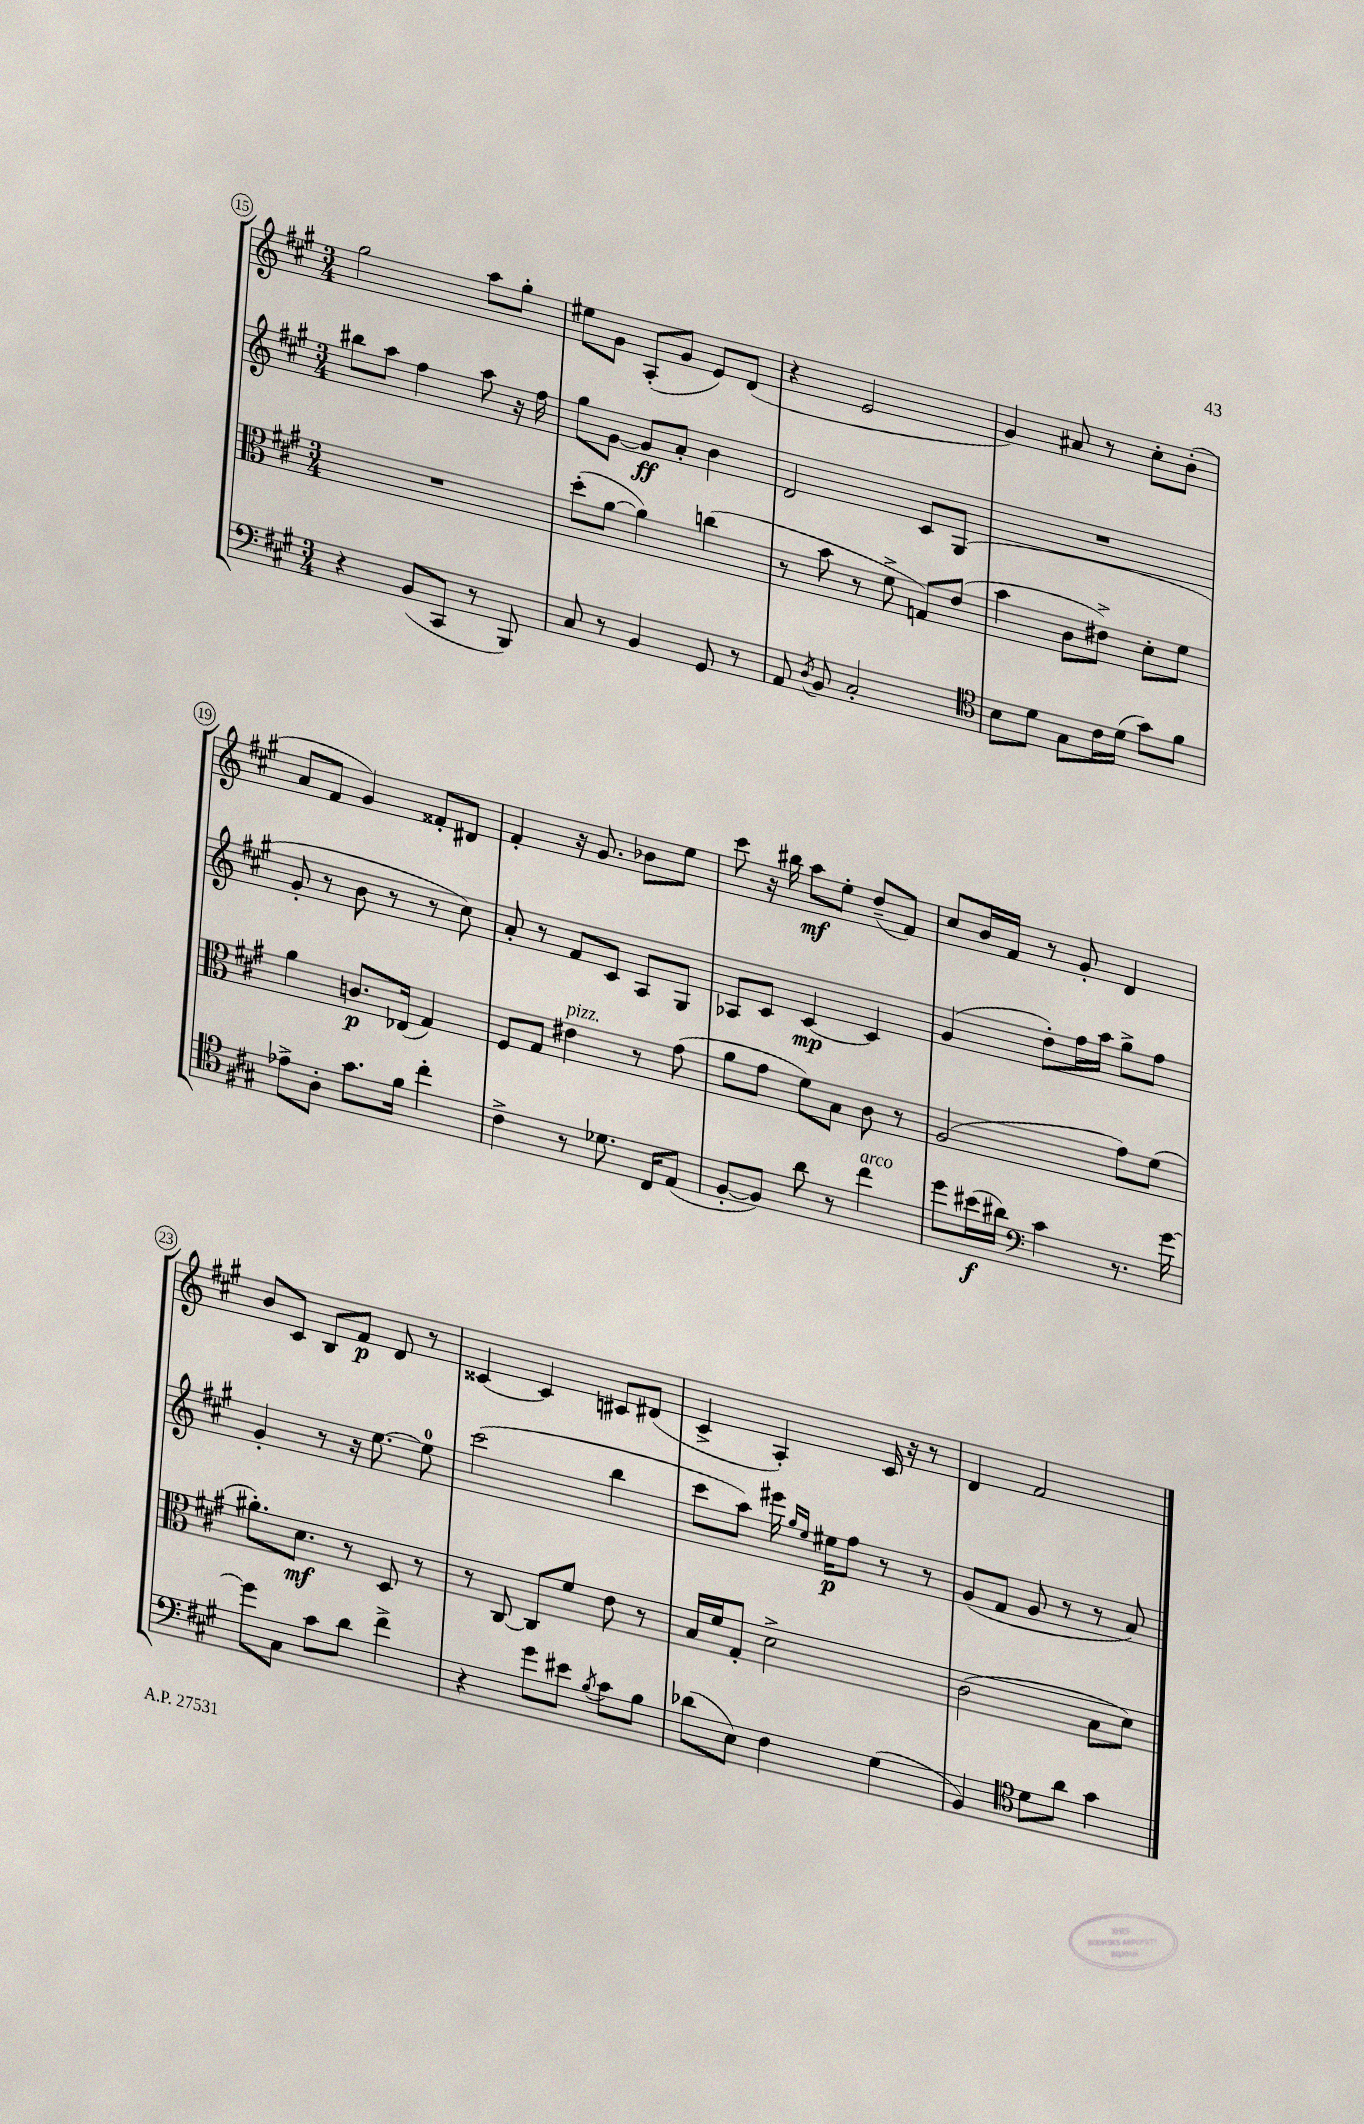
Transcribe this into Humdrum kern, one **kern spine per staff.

**kern	**kern	**kern	**kern
*staff4	*staff3	*staff2	*staff1
*clefF4	*clefC3	*clefG2	*clefG2
*k[f#c#g#]	*k[f#c#g#]	*k[f#c#g#]	*k[f#c#g#]
*M3/4	*M3/4	*M3/4	*M3/4
4r	2.r	8bb#	2gg#
.	.	8aa	.
(8BB	.	4ff#	.
8CC#	.	.	.
8r	.	8aa	8aa
8BBB)	.	16r	8gg#'
.	.	16ff#	.
=	=	=	=
8C#	(8dd'	8gg#	8ee#
8r	[8a	[8g#	8g#
4BB	4a])	8g#]	(8A'
.	.	8a'	8g#
8GG#	(4cc	4b	8e)
8r	.	.	(8d
=	=	=	=
8AA	8r	2d	4r
8qD	.	.	.
8BB	8b	.	.
2C#'	8r	.	2e
.	8f#^	.	.
.	8G)	8c#	.
.	(8e	(8G#	.
=	=	=	=
*clefC4	*	*	*
8B	4b	2.r	4g#)
8d	.	.	.
8G#	8c#	.	8a#
16c#	8e#^)	.	8r
(16d	.	.	.
8g#)	8d'	.	8cc#'
8f#	8f#	.	(8b'
=	=	=	=
8e-^	4a	8g#'	8a
8A'	.	8r	8f#
8.g#	8.c	8b	4g#)
.	.	8r	.
16f#	(16E-	.	.
4cc#'	4G#)	8r	8f##'
.	.	8cc#)	8d#
=	=	=	=
4c#^	8F#	8a'	4f#'
.	8G#	8r	.
8r	4e#	8f#	16r
.	.	.	8.g#
8.d-	.	8c#	.
.	8r	8A	8b-
16C#	.	.	.
(8E	(8g#	8G#	8ee
=	=	=	=
[8F#'	8a	8A-	8ccc#
8F#])	8g#	8c#	16r
.	.	.	16bb#
8a	8f#)	[4c#	8aa
8r	8B	.	8ee'
4cc#	8c#	4c#]	(8dd~
.	8r	.	8f#)
=	=	=	=
8dd	(2A	(4g#	8cc#
(16b#	.	.	16b
16a#)	.	.	16f#
*clefF4	*	*	*
4c#	.	8dd')	8r
.	.	16ff#	8g#'
.	.	16aa	.
8.r	8g#)	8gg#^	4d
.	(8f#	8ff#	.
[16g#	.	.	.
=	=	=	=
8g#]	8.a#')	4g#'	8b
8C#	.	.	8c#
.	8.d	.	.
8c#	.	8r	8B
8d	8r	16r	8f#
.	.	[8.ee	.
4f#^	8D	.	8d
.	8r	8ee]	8r
=	=	=	=
4r	8r	(2ccc#	[4c##
.	[8C#	.	.
8g#	8C#]	.	4c##]
8e#	8f#	.	.
8qB	.	.	.
8c#	8e	4bb	8c#
8B	8r	.	(8d#
=	=	=	=
(8d-	16B	8ccc#	4c#^
.	16f#	.	.
8E)	8G#'	8aa)	.
4F#	2d^	16eee#	4A')
.	.	16qqgg#	.
.	.	16qqee	.
.	.	16ee#	.
.	.	8ff#	.
(4G#	.	8r	16c#
.	.	.	16r
.	.	8r	8r
=	=	=	=
4BB)	(2c#	(8g#	4d
.	.	8f#	.
*clefC4	*	*	*
8d	.	8g#	2f#
8a	.	8r	.
4g#	8B	8r	.
.	8d)	8a)	.
==	==	==	==
*-	*-	*-	*-
